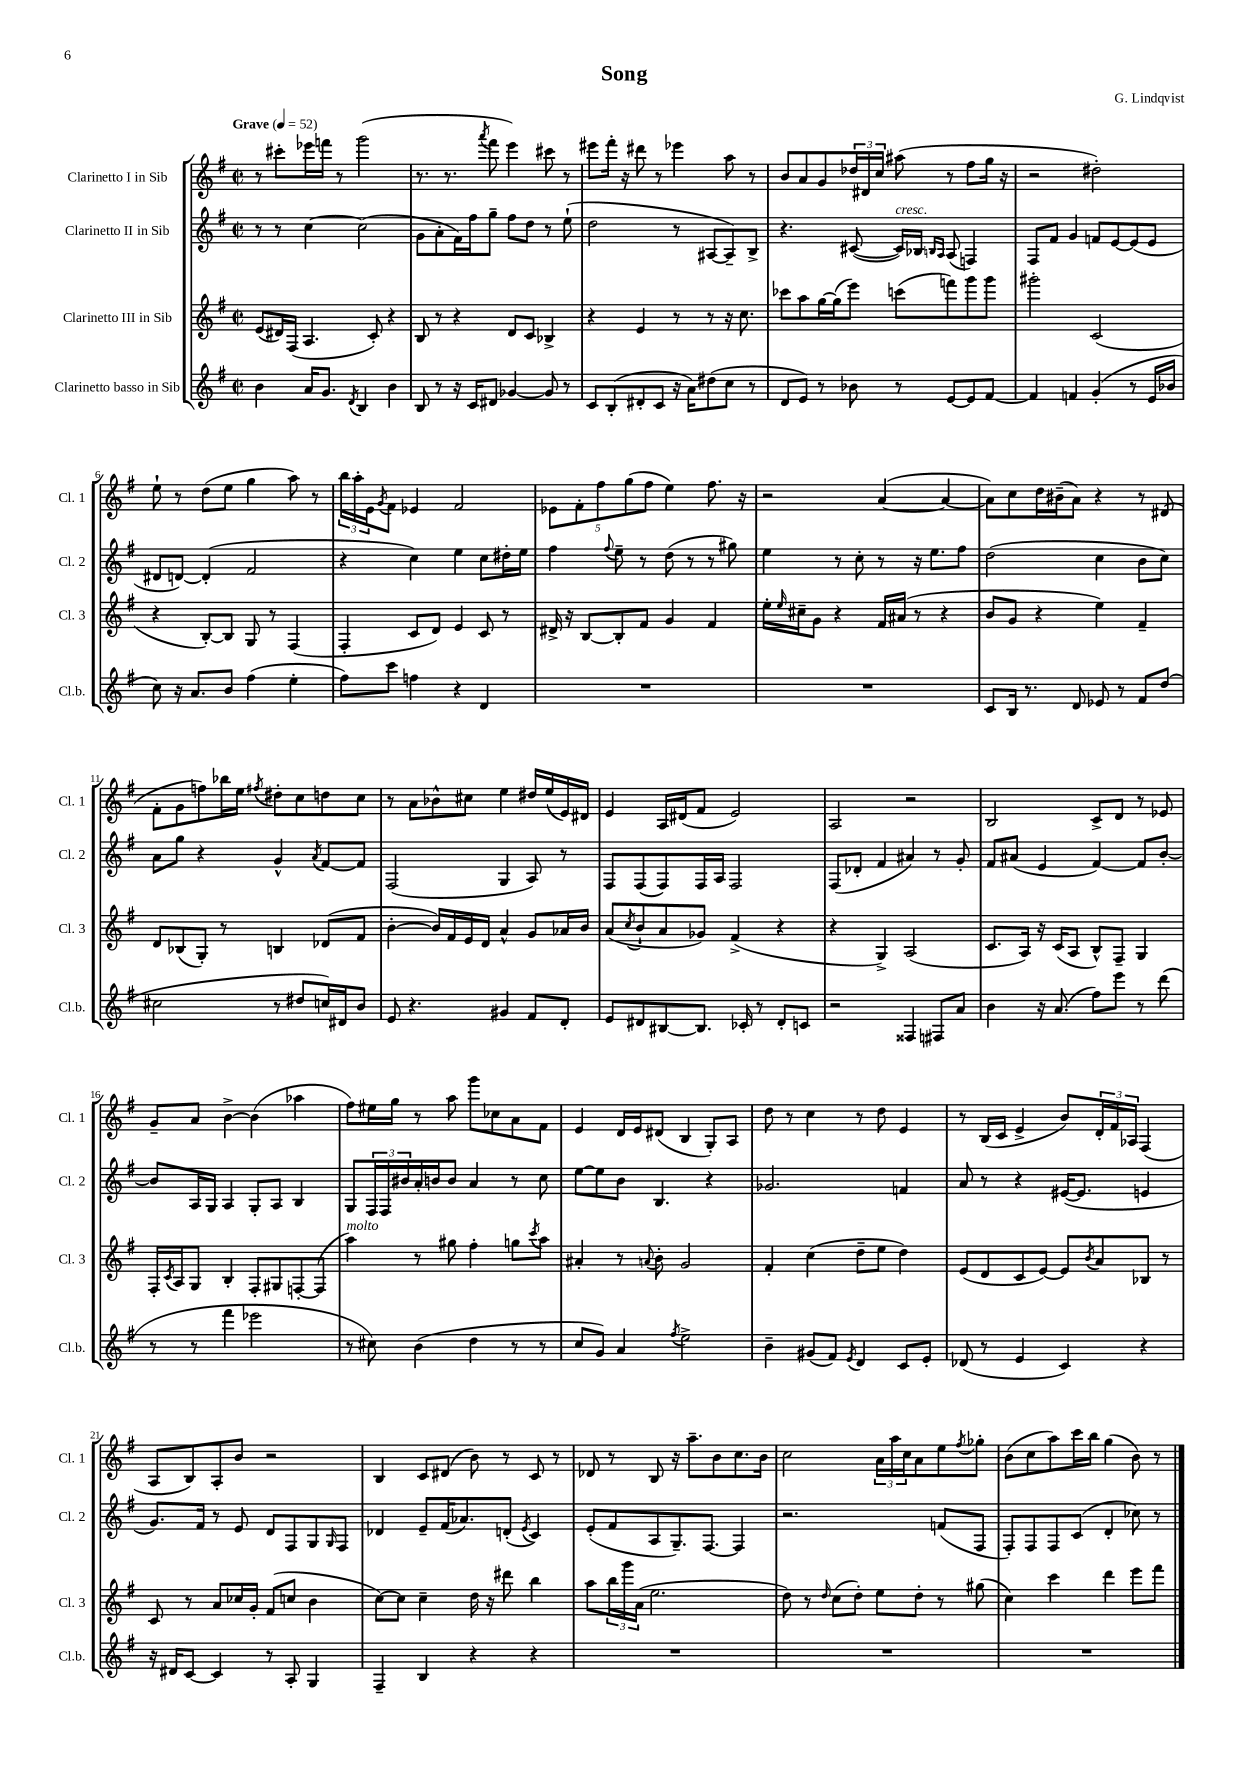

**kern	**kern	**kern	**kern
*part4	*part3	*part2	*part1
*staff4	*staff3	*staff2	*staff1
*I"Clarinetto basso in Sib	*I"Clarinetto III in Sib	*I"Clarinetto II in Sib	*I"Clarinetto I in Sib
*I'Cl.b.	*I'Cl. 3	*I'Cl. 2	*I'Cl. 1
*clefG2	*clefG2	*clefG2	*clefG2
*k[f#]	*k[f#]	*k[f#]	*k[f#]
*M2/2	*M2/2	*M2/2	*M2/2
*met(c|)	*met(c|)	*met(c|)	*met(c|)
*MM52	*MM52	*MM52	*MM52
=1	=1	=1	=1
!	!	!	!LO:TX:a:B:t=Grave
4b\	(8e/L	8r	8r
.	16d#X/L)	8r	8ccc#X'\L
.	(16F#/JJ	.	.
16a/KL	4.A/	[4cc\	16eee-X\L
8.g/J	.	.	16fffn\JJ
.	.	.	8r
8qd/	.	.	.
4B/	.	(2cc\]	(2ggg\
.	8c'/)	.	.
4b\	4r	.	.
=2	=2	=2	=2
8B/	8B/	8g\L	8.r
8r	8r	8a'\	.
.	.	.	8.r
16r	4r	16f#\L)	.
16c/KL	.	16ff#\J	.
.	.	.	8qaaa/
8d#X/J	.	8gg~\J	8fff#\
[4g-X/	8d/L	8ff#\L	4eee\)
.	8c/J	8dd\J	.
8g-/]	4B-X^/	8r	8ccc#X\
8r	.	(8ee`\	8r
=3	=3	=3	=3
8c/L	4r	2dd\	8eee#X\L
(8B'/	.	.	16fff#'\Jk
.	.	.	16r
8d#X'/	4e/	.	8ddd#X\
8c/J	.	.	8r
16r	8r	8r	4eee-X\
16a\KL)	.	.	.
(8dd#X\	8r	[8A#X/L	.
8cc\J	16r	8A#~/])	8aa\
.	8.cc\	.	.
8r	.	8B^/J	8r
=4	=4	=4	=4
8d/L	8ccc-X\L	4.r	8b/L
8e/J)	8aa\	.	8a/
8r	[16gg\L	.	8g/
.	(16gg\J]	.	.
8b-X\	8eee\J)	([8c#X/	24dd-X/L
.	.	.	24d#X/
.	.	.	24cc/JJ
!	!	!LO:TX:a:i:t=cresc.	!
8r	(8cccn\L	16c#/LL])	(8aa#X\
.	.	16B-X/JJ	.
.	.	16qqBn/LL	.
.	.	16qqA/JJ	.
[8e/L	8fffn\)	(8A/	8r
8e/]	8ggg\	4Fn/)	8ff#\L
[8f#/J	8ggg\J	.	16gg\Jk
.	.	.	16r
=5	=5	=5	=5
4f#/]	2ggg#X'\	8F#/L	2r
.	.	8f#/J	.
4fn/	.	4g/	.
(4g'/	(2c/	8fn/L	2dd#X'\)
.	.	[8e/	.
8r	.	(8e/]	.
16e/LL	.	8e/J	.
16b-X/JJ	.	.	.
!!LO:LB:g=z
=6	=6	=6	=6
8cc\)	4r	8d#X/L	8ee`\
16r	.	[8dn/J)	8r
8.a/L	.	.	.
.	[8B'/L)	(4d'/]	(8dd\L
8b/J	8B/J]	.	8ee\J
(4ff#\	8G/	2f#/	4gg\
.	8r	.	.
4ee'\	(4F#/	.	8aa\)
.	.	.	8r
=7	=7	=7	=7
8ff#\L)	4F#'/	4r	24bb\LL
.	.	.	24aa'\
.	.	.	24e\J
.	.	.	8qg/
8ccc\J	.	.	8f#\J
4ffn\	8c/L	4cc\)	4e-X/
.	8d/J)	.	.
4r	4e/	4ee\	2f#/
4d/	8c/	8cc\L	.
.	8r	16dd#X'\L	.
.	.	16ee\JJ	.
=8	=8	=8	=8
1r	16d#X^/	4ff#\	10e-X\L
.	16r	.	.
.	.	.	10f#'\
.	[8B/L	.	.
.	.	.	10ff#\
.	.	8qqff#/	.
.	8B'/]	8ee~\	.
.	.	.	(10gg\
.	8f#/J	8r	.
.	.	.	10ff#\J
.	4g/	(8dd\	4ee\)
.	.	8r	.
.	4f#/	8r	8.ff#\
.	.	8gg#X\)	.
.	.	.	16r
=9	=9	=9	=9
1r	16ee'\LL	4ee\	2r
.	16qqee/	.	.
.	16cc#X~\J	.	.
.	8g\J	.	.
.	4r	8r	.
.	.	8cc'\	.
.	16f#/LL	8r	([4a/
.	(16a#X/JJ	.	.
.	8r	16r	.
.	.	8.ee\L	.
.	4r	.	4a/_
.	.	8ff#\J	.
=10	=10	=10	=10
8c/L	8b/L	(2dd\	8a\L])
16B/Jk	8g/J	.	8cc\
8.r	.	.	.
.	4r	.	16dd\L
.	.	.	(16b#X~\J
8d/	.	.	8a\J)
8e-X/	4ee\)	4cc\	4r
8r	.	.	.
8f#/L	4f#~/	8b\L	8r
(8dd/J	.	8cc\J)	(8d#X/
!!LO:LB:g=z
=11	=11	=11	=11
2cc#X\	8d/L	8a\L	8f#'\L
.	(8B-X/	8gg\J	8g\
.	8G'/J)	4r	8ffn\)
.	8r	.	16bb-X\L
.	.	.	16ee\JJ
.	.	.	8qff#X/
8r	4Bn/	4g^^/	8dd#X'\L
8dd#X/L	.	.	8cc\
.	.	8qa/	.
16ccn/L)	(8d-X/L	[8f#/L	8ddn\
16d#X/J	.	.	.
8b/J	8f#/J	8f#/J]	8cc\J
=12	=12	=12	=12
8e/	[4b'\	(2F#/	8r
4.r	.	.	8a\L
.	16b/LL])	.	8b-X^^\
.	16f#/	.	.
.	16e/	.	8cc#X\J
.	16d/JJ	.	.
4g#X/	4a^^/	4G/	4ee\
8f#/L	8g/L	8A/)	16dd#X/LL
.	.	.	(16ee/
8d'/J	16a-X/L	8r	16e/)
.	16b/JJ	.	16d#X/JJ
=13	=13	=13	=13
8e/L	(8a/L	8F#/L	4e/
.	8qcc/	.	.
8d#X/	8b`/	(8F#/	.
[8B#X/	8a/	8F#/)	16A/LL
.	.	.	(16d#X/J
8.B#/J]	8g-X/J)	16F#/L	8f#/J
.	.	16A/JJ	.
.	(4f#^/	2F#/	2e/)
16c-X'/	.	.	.
8r	.	.	.
8d#'/L	4r	.	.
8cn/J	.	.	.
=14	=14	=14	=14
2r	4r	(8F#/L	2A/
.	.	8d-X'/J	.
.	4G^/)	4f#/	.
4F##X/	(2A/	4a#X/)	2r
8F#X/L	.	8r	.
8a/J	.	8g'/	.
=15	=15	=15	=15
4b\	8.c/L	8f#/L	2B/
.	.	(8a#X/J	.
.	16A/Jk)	.	.
16r	16r	4e/	.
(8.a/	(16c/KL	.	.
.	8A/J	.	.
8ff#\L)	8B^^/L)	[4f#/)	8c^/L
8eee\J	8F#~/J	.	8d/J
8r	4G/	8f#/L]	8r
(8ddd\	.	[8b'/J	8e-X/
!!LO:LB:g=z
=16	=16	=16	=16
8r	16F#'/LL	8b/L]	8g~/L
.	8qc/	.	.
.	16A/J	.	.
8r	8G/J	16A/L	8a/J
.	.	16G/JJ	.
4fff#\	4B'/	4A/	[4b^\
2eee-X\	8F#'/L	8G'/L	(4b\]
.	8G#X/	8A/J	.
.	[8Fn'/	4B/	4aa-X\
.	(8F/J]	.	.
=17	=17	=17	=17
!	!LO:TX:a:i:t=molto	!	!
8r	4aa\)	8G/L	8ff#\L)
8cc#X\)	.	24F#/L	16ee#X\L
.	.	24F#/	.
.	.	.	16gg\JJ
.	.	24b#X/	.
(4b\	8r	16a'/	8r
.	.	16bn/J	.
.	8gg#X\	8b/J	8aa\
4dd\	4ff#'\	4a/	8ggg\L
.	.	.	8cc-X\
8r	8ggn\L	8r	8a\
.	8qccc/	.	.
8r	8aa\J	8cc\	8f#\J
=18	=18	=18	=18
8cc/L	4a#X'/	[8ee\L	4e/
8g/J)	.	8ee\]	.
4a/	8r	8b\J	16d/LL
.	.	.	16e/J
.	8qqan/	.	.
.	8b'\	4.B/	(8d#X/J
8qff#/	.	.	.
2ee^\	2g/	.	4B/
.	.	4r	8G'/L)
.	.	.	8A/J
=19	=19	=19	=19
4b~\	4f#'/	2.g-X/	8dd\
.	.	.	8r
(8g#X/L	(4cc\	.	4cc\
8f#/J)	.	.	.
8qe/	.	.	.
4d/	8dd~\L	.	8r
.	8ee\J	.	8dd\
8c/L	4dd\)	4fn/	4e/
8e'/J	.	.	.
=20	=20	=20	=20
(8d-X/	(8e/L	8a/	8r
8r	8d/	8r	(16B/LL
.	.	.	16c/JJ
4e/	8c/	4r	4e^/
.	[8e/J)	.	.
4c/)	8e/L]	([16e#X/KL	8b/L)
.	.	8.e#/J]	.
.	8qb/	.	.
.	8a/	.	24d'/L
.	.	.	24f#/
.	.	.	24A-X/JJ
4r	8B-X/J	4en/	(4F#/
.	8r	.	.
!!LO:LB:g=z
=21	=21	=21	=21
16r	8c/	8.g/L)	8A/L
16d#X/KL	.	.	.
[8c/J	8r	.	8B/)
.	.	16f#/Jk	.
4c/]	8a/L	8r	8A'/
.	16cc-X/L	8e/	8b/J
.	16g'/JJ	.	.
8r	(8f#/L	8d/L	2r
8A'/	8ccn/J	8F#/	.
4G/	4b\	8G/	.
.	.	16qqG/	.
.	.	8F#/J	.
=22	=22	=22	=22
4F#~/	[8cc\L)	4d-X/	4B/
.	8cc\J]	.	.
4B/	4cc~\	8e~/L	8c/L
.	.	(16f#/K	(8d#X/J
.	.	8.a-X/)	.
4r	16dd\	.	8b\)
.	16r	.	.
.	8ddd#X\	(8dn'/J	8r
.	.	8qe/	.
4r	4bb\	4c/)	8c/
.	.	.	8r
=23	=23	=23	=23
1r	8aa\L	(8e'/L	8d-X/
.	24bb\L	8f#/	8r
.	24ggg\	.	.
.	(24a\JJ	.	.
.	2.ee\	8A/	8B/
.	.	8.G~/)	16r
.	.	.	8.aa~\L
.	.	[8.F#/J	.
.	.	.	8b\
.	.	4F#/]	8.cc\
.	.	.	16b\Jk
=24	=24	=24	=24
1r	8dd\)	2.r	2cc\
.	8r	.	.
.	16qqdd/	.	.
.	(8cc\L	.	.
.	8dd'\J)	.	.
.	8ee\L	.	24a\LL
.	.	.	24aa\
.	.	.	24cc\J
.	8dd'\J	.	8a\
.	8r	(8fn/L	8ee\
.	.	.	8qff#/
.	(8gg#X\	8F#/J	8gg-X'\J
=25	=25	=25	=25
1r	4cc\)	8F#'/L)	(8b\L
.	.	8F#/	8cc\
.	4ccc\	8F#/	8aa\)
.	.	(8c/J	16ccc\L
.	.	.	16bb\JJ
.	4ddd\	4d'/	(4gg\
.	8eee\L	8cc-X\)	8b\)
.	8fff#\J	8r	8r
==	==	==	==
*-	*-	*-	*-
